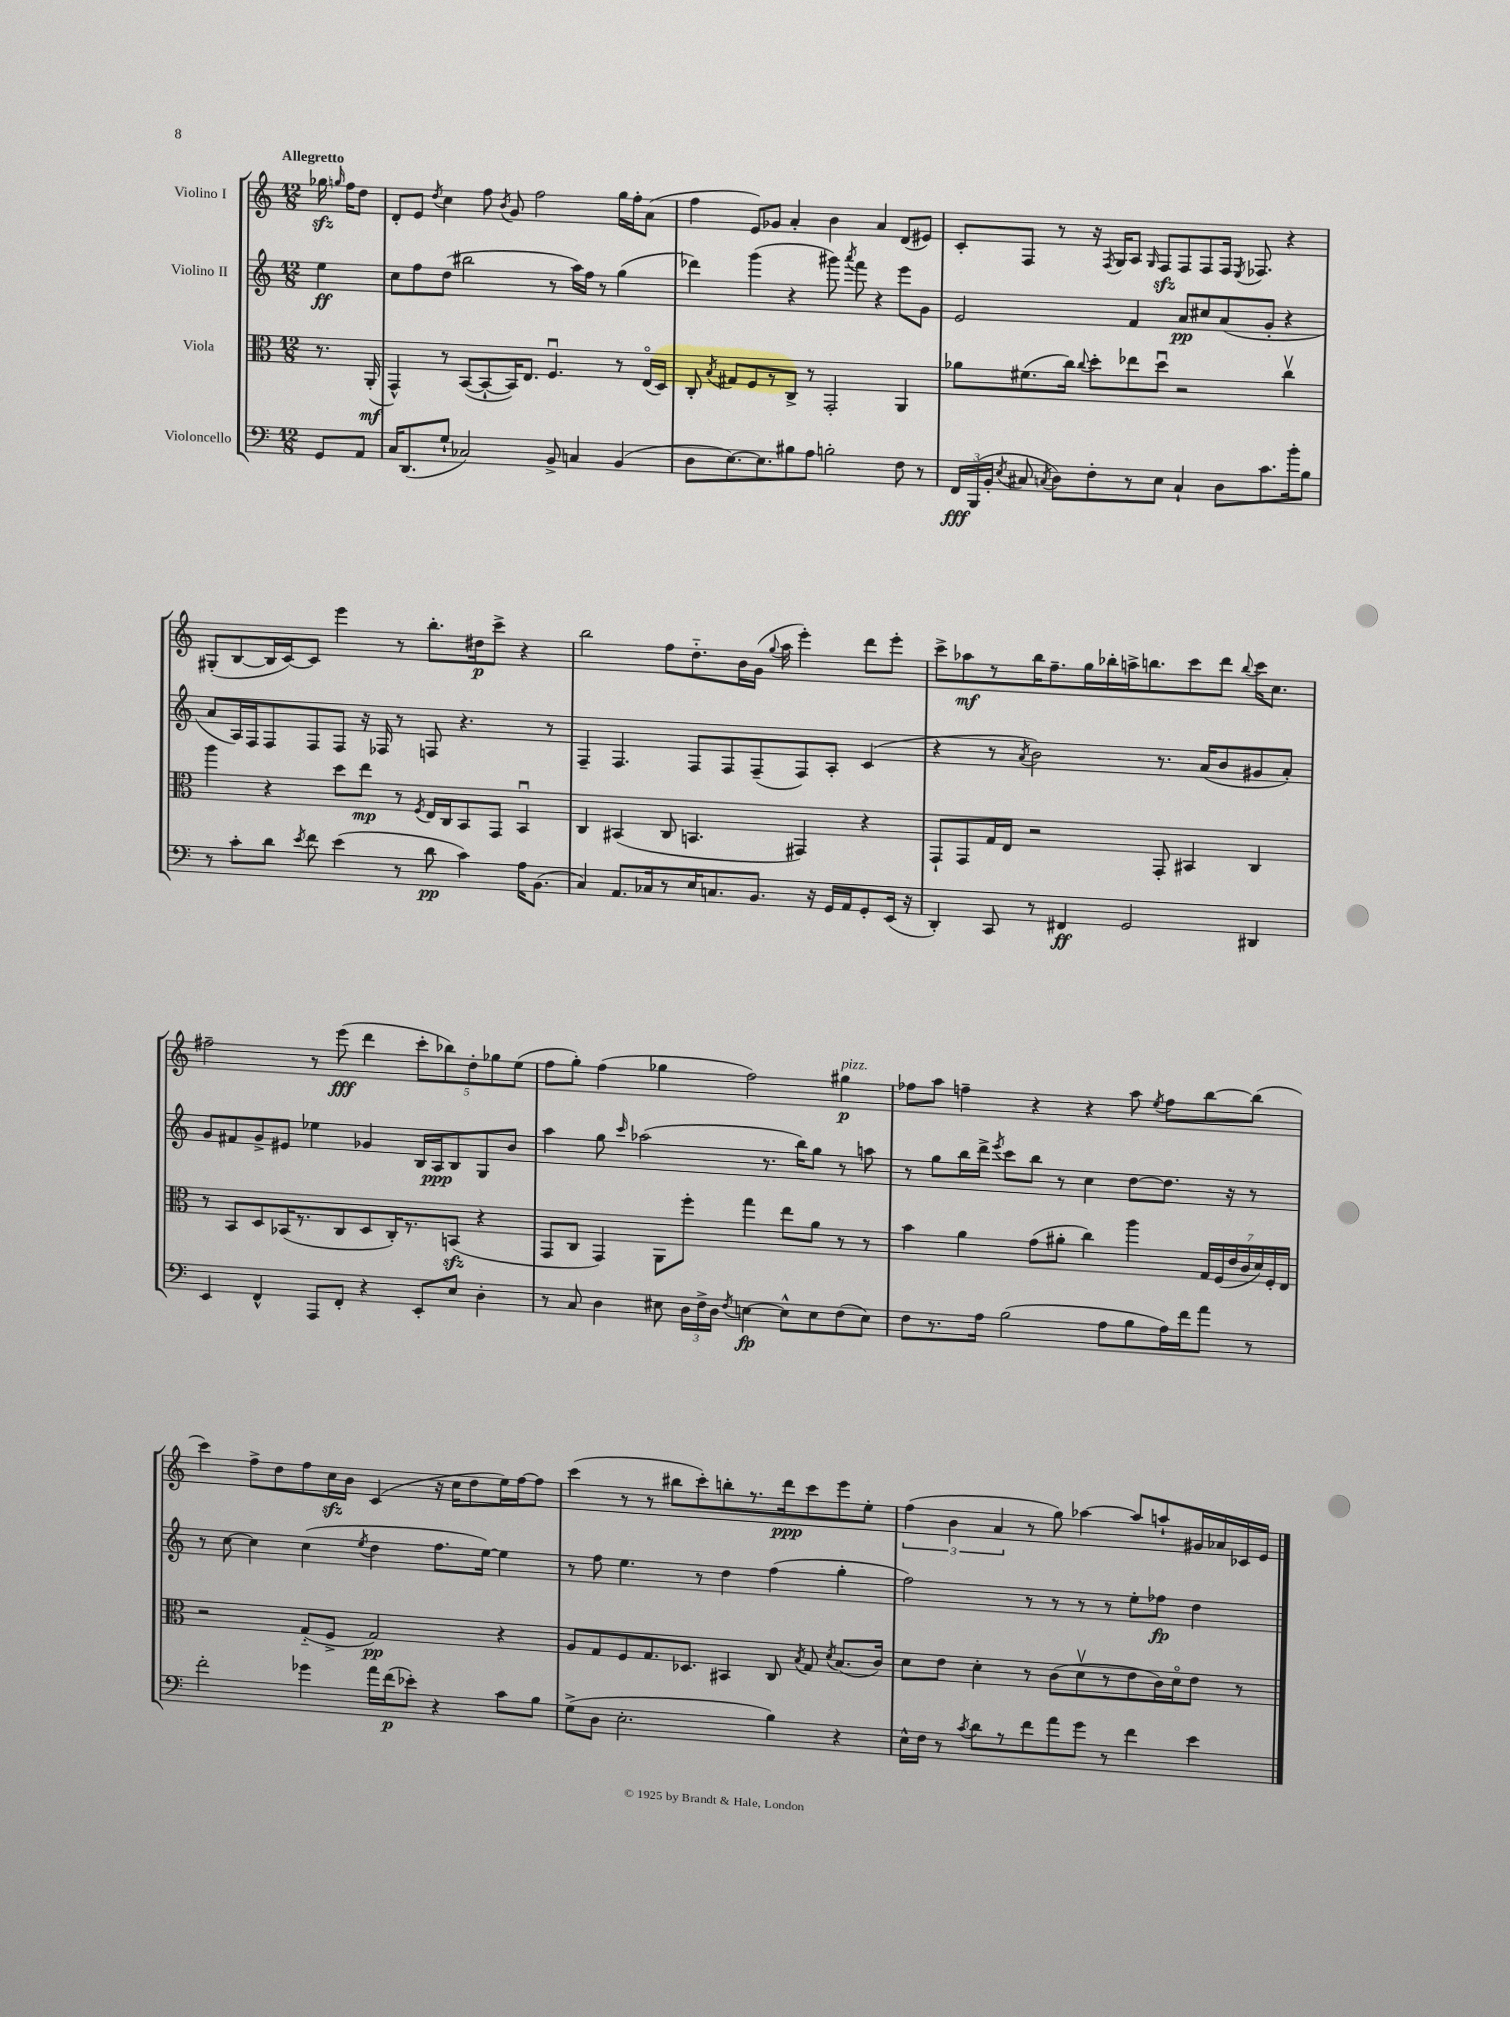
<<
\new StaffGroup <<
\new Staff = "s0" \with { instrumentName = "Violino I" } {
    \clef treble \key c \major \numericTimeSignature \time 12/8 \partial 4 \tempo "Allegretto"
    \autoBeamOff ges''16\sfz \grace { g''16 } f''16[ d''8] |
    d'8[-. e'8] \acciaccatura { d''8 } c''4 f''8 \acciaccatura { b'8 } g'8 f''2 g''16[ f''16-. a'8]( |
    f''4 e'8[) ges'8] a'4-. b'4 a'4 d'8[( eis'8]) |
    c'8[-. f8] r8 r16 \acciaccatura { f8 } g16[ a8] \grace { g16 } f8[\sfz f8 f8 f16] \acciaccatura { e8 } fes8. r4 |
    gis8[-.( b8~ b16 c'16~) c'8] e'''4 r8 b''8.[-. dis''16\p c'''8]-> r4 |
    b''2 f''8[ d''8.-_ b'16 g'16]( \appoggiatura { g''8 } a''16 e'''4-.) d'''8[ e'''8]-. |
    c'''8[-> aes''8\mf r8 b''16 f''8.-- g''16 bes''16-. a''16-> b''8. c'''8 d'''8] \appoggiatura { b''8 } c'''16[ c''8.] |
    fis''2-- r8 e'''8\fff( d'''4 \tuplet 5/4 { c'''8[-. bes''8) d''8-. ges''8 e''8]( } |
    f''8[ g''8]-.) f''4( ges''4 f''2) gis''4\p^\markup { \italic "pizz." } |
    fes''8[ a''8] f''4-- r4 r4 a''8 \acciaccatura { e''8 } f''8[ b''8~ b''8]( |
    c'''4) f''8[-> d''8 f''8 c''16\sfz b'16] c'4( r16 c''16[ d''8 e''16) f''16~ f''8] |
    c'''4( r8 r8 bis''8[ c'''8-.) b''8-. r8. d'''16\ppp c'''8 e'''8 e''8]-. |
    \tuplet 3/2 { f''4( b'4 a'4 } r8 g''8) aes''4~ aes''8[ a''8-! gis'16 aes'16 ces'16 e'16] \bar "|." |
}
\new Staff = "s1" \with { instrumentName = "Violino II" } {
    \clef treble \key c \major \numericTimeSignature \time 12/8 \partial 4
    \autoBeamOff e''4\ff |
    c''8[ f''8 d''8]( bis''2 r8 a''16[) f''16] r8 g''4( |
    des'''4) g'''4( r4 gis'''8) \acciaccatura { a'''8 } f'''8 r4 e'''8[ g'8] |
    e'2 f'4 a'8[\pp cis''8 a'8( g'8]-. r4 |
    a'8[ a16) f16 f8 f8 f8] r16 fes16 r8 f8 r4. r8 |
    f4-- f4. f8[ f8 f8--( f8) a8]-. c'4( |
    r4 r8 \acciaccatura { a'8 } b'2) r8. a'16[( b'8 gis'8 a'8]-.) |
    g'8[ fis'8 g'8-> eis'8] ees''4 ges'4 b16[ a16\ppp b8 g8 b'8] |
    a''4 g''8 \grace { c'''16 } aes''2( r8. b''16[) g''8] r8 a''8 |
    r8 g''8[ b''16 d'''16]-> \acciaccatura { e'''8 } c'''8[ b''8] r8 c''4 d''8[~ d''8.] r16 r8 |
    r8 c''8~ c''4 c''4( \acciaccatura { e''8 } d''4 f''8.[ e''16]~) e''4 |
    r8 f''8 e''4. r8 d''4 f''4( g''4-. |
    f''2) r8 r8 r8 r8 e''8[-. fes''8]\fp d''4 \bar "|." |
}
\new Staff = "s2" \with { instrumentName = "Viola" } {
    \clef alto \key c \major \numericTimeSignature \time 12/8 \partial 4
    \autoBeamOff r8. a,16-.\mf( |
    g,4-^) r8 b,8[~( b,8~-! b,16) e8.] f4.\downbow r8 e16[\flageolet( d16]) |
    c8-. \acciaccatura { b8 } gis8[ f8 r8 c8]-> r8 g,2-. a,4 |
    aes'8[ fis'8.( c''16]) \appoggiatura { c''8 } d''8[-. ees''8 d''8]\downbow r2 c''4\upbow |
    a''4 r4 d''8[ e''8]\mp r8 \acciaccatura { f8 } e16[ c16 b,8 g,8] b,4\downbow |
    c4 bis,4( c8 b,4. gis,4) r4 |
    g,8[-! g,8 g16 e16] r2 g,8-. bis,4 c4 |
    r8 b,8[ d8 bes,16( r8. c8 d8 c16-.) r8. b,8]\sfz( r4 |
    g,8[ c8] g,4) a,8[ f''8]-. g''4 e''8[ a'8] r8 r8 |
    b'4 a'4 g'8[( ais'8]-. c''4) a''4 \tuplet 7/4 { g16[ f16( e'16 c'16 d'16) f16-. e16] } |
    r2 g8[-_( f8]-> g2\pp) r4 |
    a8[ g8 f8 g8. des8.] bis,4 c8 \acciaccatura { b8 } g8 \acciaccatura { d'8 } b8.[( c'16]) |
    d'8[ e'8] d'4-. r8 c'8[( d'8\upbow r8 e'8 c'16) d'16\flageolet e'8] r8 \bar "|." |
}
\new Staff = "s3" \with { instrumentName = "Violoncello" } {
    \clef bass \key c \major \numericTimeSignature \time 12/8 \partial 4
    \autoBeamOff g,8[ a,8] |
    c16[ d,8.( g8]-! ces2) b,8-> c4 b,4( |
    d8[ e8.~) e8. bis8 a8] b2-. f8 r8 |
    \tuplet 3/2 { f,16[\fff b,,16( b,16]-. } \acciaccatura { e8 } cis8 \acciaccatura { c8 } d8[) f8-. r8 e8] c4-! d8[ c'8. b'16-. b8] |
    r8 c'8[-. d'8] \acciaccatura { e'8 } f'8 e'4( r8 d'8\pp c'4) a16[ b,8.]( |
    c4) a,8.[ ces16 r8 e16 c8. b,8.] r16 g,16[ a,16 g,8-. e,16]( r16 |
    d,4-.) c,8 r8 fis,4\ff g,2 dis,4 |
    e,4 f,4-^ a,,8[ f,8]-. r4 e,8[-. e8] d4-. |
    r8 c8 d4 eis8 \tuplet 3/2 { d16[ f16-> d16] } \acciaccatura { f8 } e4~\fp e8[-^ e8 f8( e8]) |
    f8[ r8. a16] b2( a8[ b8 a16) f'16 a'8] r8 |
    f'2-. ges'4 a'16[ f'16\p( ees'8]-.) r4 c'8[ b8] |
    g8[->( d8] e2.-. b4) r4 |
    e16[-^ f16] r8 \acciaccatura { c'8 } d'8[ r8 f'8 a'8 g'8] r8 f'4 e'4 \bar "|." |
}
>>
>>
\layout { \context { \Score \remove "Bar_number_engraver" } }
